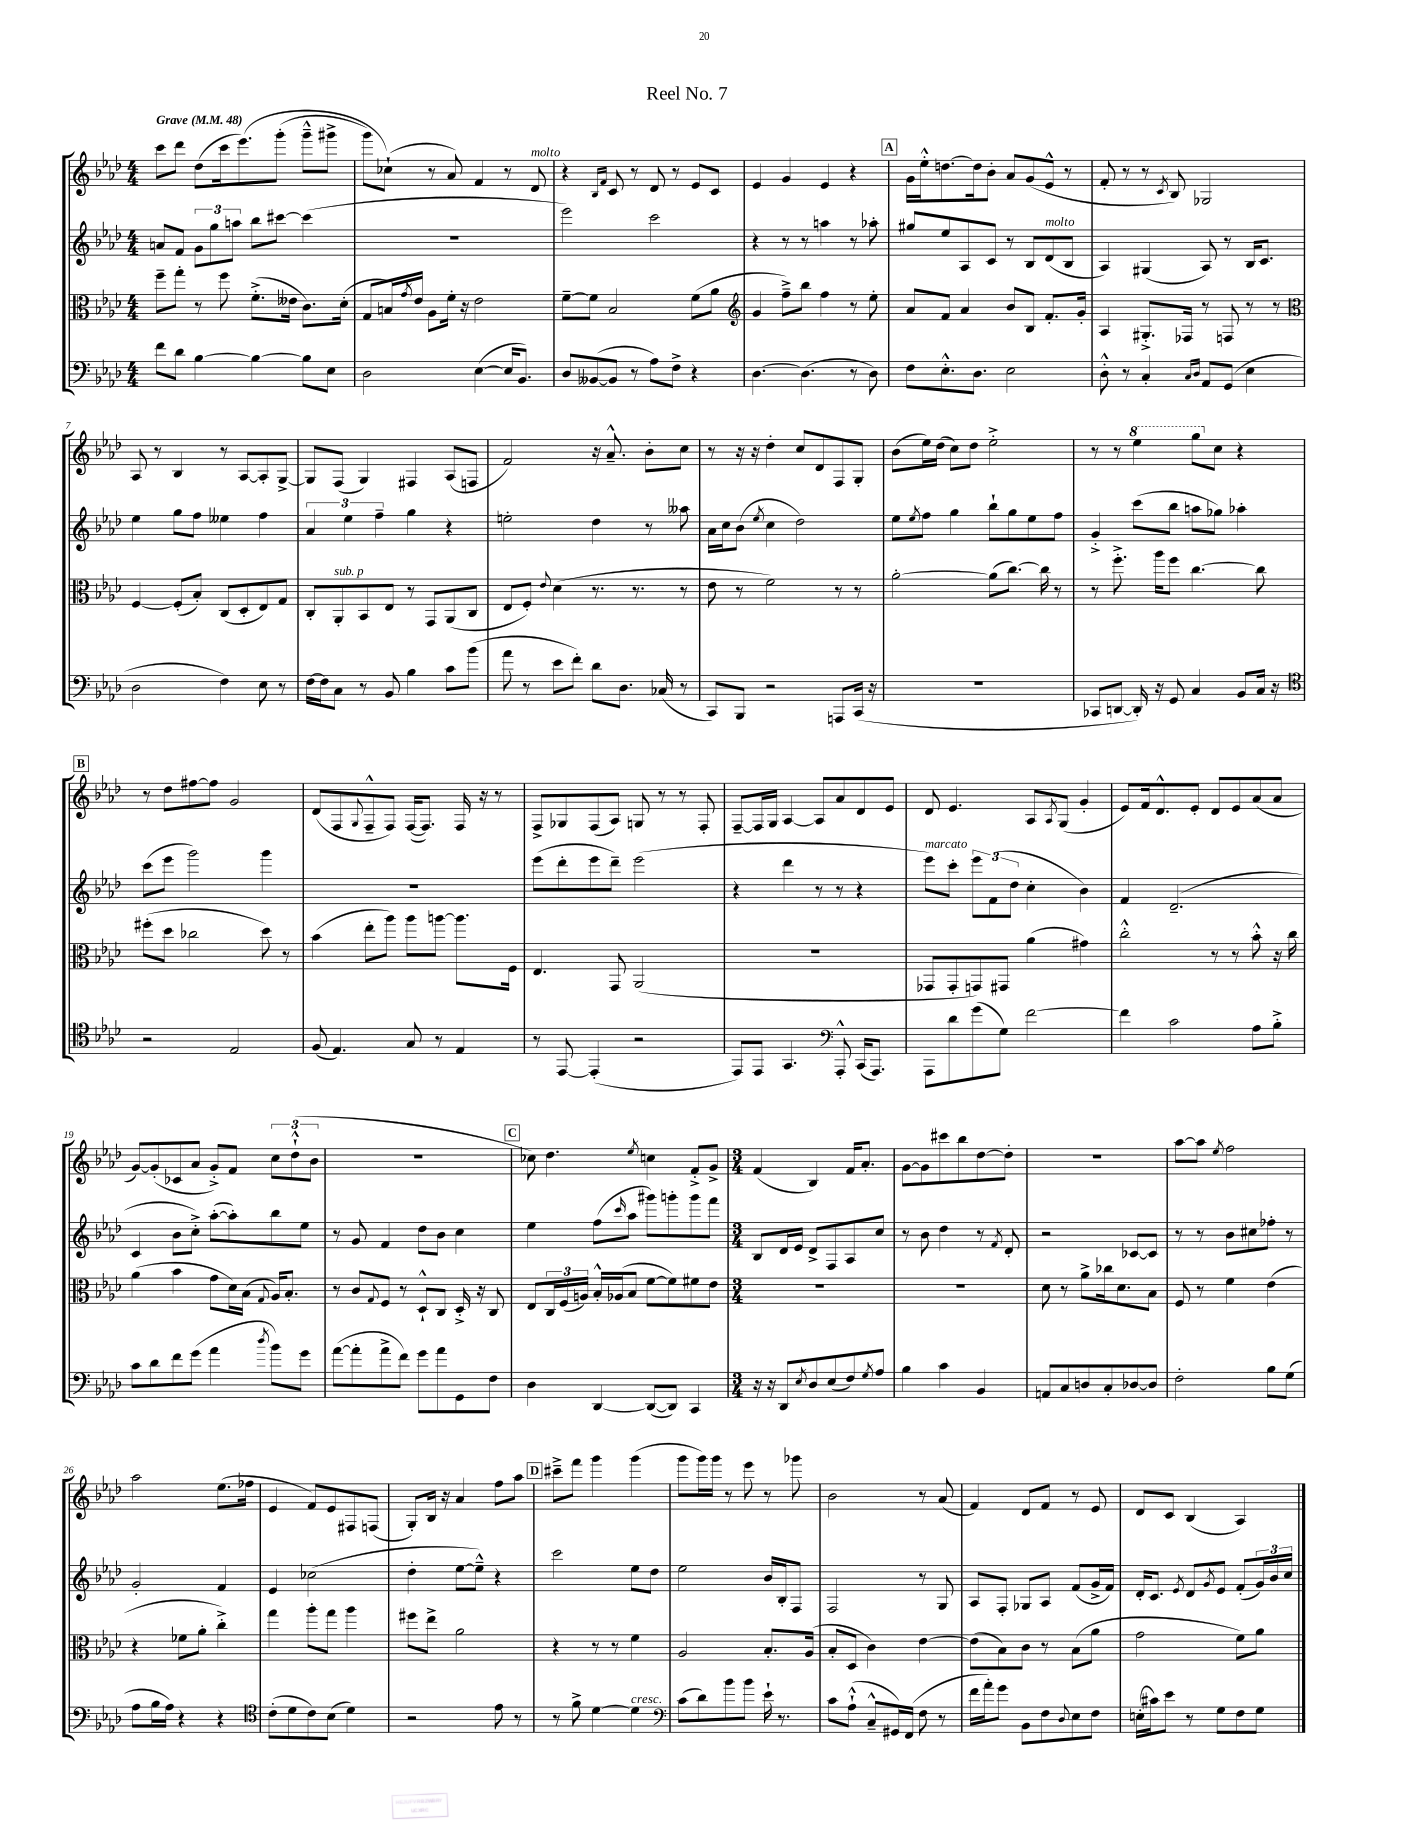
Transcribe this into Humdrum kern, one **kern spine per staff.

**kern	**kern	**kern	**kern
*staff4	*staff3	*staff2	*staff1
*clefF4	*clefC3	*clefG2	*clefG2
*k[b-e-a-d-]	*k[b-e-a-d-]	*k[b-e-a-d-]	*k[b-e-a-d-]
*M4/4	*M4/4	*M4/4	*M4/4
*MM48	*MM48	*MM48	*MM48
8f	8ff~	8a	8ccc
8d-	8gg'	8f	8ddd-
[4B-	8r	12g	(8dd-
.	.	12gg	.
.	8ff	.	16ccc
.	.	12aa	.
.	.	.	&(8.eee-)
4B-_	(8.f'^	8bb-	.
.	.	[8ccc#	(8ggg'
.	16e--	.	.
8B-]	8.c)	(4ccc#]	8ggg~^^
8E-	.	.	8ggg#^
.	(16d-'	.	.
=	=	=	=
2D-	8G	1r	8ggg)
.	16B)	.	(8cc-`&)
.	8qg	.	.
.	16e-	.	.
.	8A-	.	8r
.	16f'	.	8a-)
.	16r	.	.
([4E-	2e-	.	4f
16E-]	.	.	8r
8.BB-)	.	.	.
.	.	.	8d-
=	=	=	=
8D-	[8f~	2eee-)	4r
([8BB--	8f]	.	.
.	.	.	16qqB-
.	.	.	16qqf
8BB--]	2B-	.	8c
8r	.	.	8r
8A-)	.	2ccc	8d-
8F^	.	.	8r
4r	(8f	.	8e-
.	8a-	.	8c
=	=	=	=
*	*clefG2	*	*
[4.D-	4g	4r	4e-
.	8ff~^)	8r	4g
(4.D-]	8bb-	8r	.
.	4ff	4aa	4e-
8r	8r	8r	4r
8D-)	8ee-'	8aa-'	.
=	=	=	=
8F	8a-	8gg#	16g
.	.	.	16ee-'^^
8.E-'^^	8f	8ee-	[8.dd
.	4a-	8A-	.
8.D-	.	.	16dd]
.	.	8c	8b-'
2E-	8b-	8r	8a-
.	8B-	8B-	(8g
.	8.f'	(8d-	8e-^^
.	.	8B-	8r
.	16g'	.	.
=	=	=	=
8D-'^^	4A-	4A-)	8f'
8r	.	.	8r
4C'	8.G#'^	(4G#	8r
.	.	.	8qc
.	.	.	8B-)
.	16F-	.	.
16qqC	.	.	.
16qqD-	.	.	.
8AA-	8r	8A-)	2G-
(8GG	8F	8r	.
4E-	8r	16B-	.
.	.	8.c	.
.	8r	.	.
=	=	=	=
*	*clefC3	*	*
2D-	[4F	4ee-	8A-
.	.	.	8r
.	(8F']	8gg	4B-
.	8B-')	8ff	.
4F)	(8C	4ee--	8r
.	8D-'	.	[8A-
8E-	8E-)	4ff	8A-']
8r	8G	.	[8G^
=	=	=	=
[16F	8C'	6a-	8G]
16F]	.	.	.
8C	8AA-'	.	(8F
.	.	6ee-	.
8r	8BB-	.	4G)
.	.	6ff~	.
8BB-	8E-	.	.
4B-	8r	4gg	4F#
.	8GG	.	.
8c	(8AA-	4r	(8A-
(8b-	8C	.	8F
=	=	=	=
8a-	8E-	2ee'	2f)
8r	8F')	.	.
.	8qqe-	.	.
8e-	(4d-	.	.
8f')	.	.	.
8d-	8.r	4dd-	16r
.	.	.	8.a-~^^
8.D-	.	.	.
.	8.r	.	.
.	.	8r	8b-'
(16C-	.	.	.
8r	8r	8aa--	8cc
=	=	=	=
8CC)	8e-	16a-	8r
.	.	16cc	.
8BBB-	8r	(8b-	16r
.	.	.	16r
.	.	8qee-	.
2r	2f)	4cc	4dd-'
.	.	2dd-)	8cc
.	.	.	8d-
8AAA	8r	.	8F
(16CC	8r	.	8G'
16r	.	.	.
=	=	=	=
1r	[2a-'	8ee-	(8b-
.	.	8qee-	.
.	.	8ff	16ee-)
.	.	.	(16dd-
.	.	4gg	8cc)
.	.	.	8dd-
.	(8a-]	8bb-`	2ee-'^
.	[8.cc)	8gg	.
.	.	8ee-	.
.	16cc]	.	.
.	8r	8ff	.
=	=	=	=
8CC-	8r	4g'^	8r
[8DD	8.ff'^	.	8r
16DD'])	.	(8ccc	4eee-
16r	16aa-	.	.
8GG	8ff	8bb-	.
4C	[4.cc	8aa	8ggg
.	.	8gg-)	8cc
8BB-	.	4aa-'	4r
16C	8cc]	.	.
16r	.	.	.
=	=	=	=
*clefC4	*	*	*
2r	(8ff#'	(8ccc	8r
.	8dd-	8eee-	8dd-
.	2cc-	2ggg)	[8ff#
.	.	.	8ff#]
2E-	.	.	2g
.	8dd-)	4ggg	.
.	8r	.	.
=	=	=	=
(8F	(4b-	1r	(8d-
4.E-)	.	.	8F
.	.	.	8qqG
.	8ee-'	.	8F~^^
.	8aa-)	.	8F)
8G	8aa-	.	([16F
.	.	.	8.F])
8r	[8aa	.	.
4E-	8.aa]	.	16F
.	.	.	16r
.	.	.	8r
.	16F	.	.
=	=	=	=
8r	4.E-	(8eee-	8F^
[8EE-	.	8ddd-'	8G-
(4EE-']	.	8eee-	(8F
.	8GG	8ddd-~)	8A-)
2r	(2AA-	(2eee-	8G
.	.	.	8r
.	.	.	8r
.	.	.	8F'
=	=	=	=
8EE-)	1r	4r	[8F~
8EE-	.	.	16F]
.	.	.	16G
4.GG	.	4ddd-	[4A-
.	.	8r	8A-]
*clefF4	*	*	*
8AAA-'^^	.	8r	8a-
(16CC	.	4r	8d-
8.AAA-)	.	.	.
.	.	.	8e-
=	=	=	=
8AAA-	8GG-	8eee-)	8d-
8d-	8GG-'	8ccc'	4.e-
(8g	8GG)	12eee-	.
.	.	(12f	.
8G)	8GG#	.	.
.	.	12dd-	.
[2f	(4a-	4cc'	8A-
.	.	.	8qA-
.	.	.	(8G
.	4g#)	4b-)	4g'
=	=	=	=
4f]	2cc'^^	4f	8e-)
.	.	.	16f
.	.	.	8.d-^^
2c	.	(2.d-~	.
.	.	.	8e-'
.	8r	.	8d-
.	8r	.	8e-
8A-	8b-'^^	.	(8a-
8B-'^	16r	.	8a-
.	16cc	.	.
=	=	=	=
8c	(4a-	4c	[8g)
8d-	.	.	(8g']
8f	4b-	8b-	8c-
(8g	.	8cc'^)	8a-
4a-	8g	([8aa-'	8g'^)
.	16d-)	8aa-'])	8f
.	(16B-	.	.
8qdd-	8qqG	.	.
8b-)	16A-)	8bb-	12cc
.	8.B-'	.	.
.	.	.	(12dd-`^^
8g	.	8ee-	.
.	.	.	12b-
=	=	=	=
([8a-	8r	8r	1r
8a-']	8c	8g	.
.	8qqG	.	.
8a-^	8F	4f	.
8f)	8r	.	.
8g	8D-`^^	8dd-	.
8a-	8C	8b-	.
8GG	16D-'^	4cc	.
.	16r	.	.
8F	8C	.	.
=	=	=	=
4D-	8E-	4ee-	8cc-)
.	24C	.	4.dd-
.	(24F	.	.
.	24A)	.	.
[4DD-	16B-'^^	(8ff	.
.	(16A-	.	.
.	.	16qqccc	.
.	8B-	8aa-	.
.	.	.	8qee-
(8DD-_	[8f	8ggg#)	4cc
8DD-])	8f])	8ggg'	.
4CC	8f#	8ggg	8f'^
.	8e-	8fff	8g^
=	=	=	=
*M3/4	*M3/4	*M3/4	*M3/4
16r	2.r	8B-	(4f
16r	.	.	.
8DD-	.	16d-	.
.	.	16e-	.
8qE-	.	.	.
8D-	.	8d-^	4B-)
(8E-	.	8F	.
8F)	.	8A-	16f
.	.	.	8.a-'
8qG	.	.	.
8A-	.	8cc	.
=	=	=	=
4B-	2.r	8r	[8g
.	.	8b-	8g]
4c	.	4dd-	8ccc#
.	.	.	8bb-
4BB-	.	8r	[8dd-
.	.	8qf	.
.	.	8d-'	8dd-']
=	=	=	=
8AA	8d-	2r	2.r
8C	8r	.	.
8D	8a-^	.	.
8C'	16cc-	.	.
.	8.d-	.	.
[8D-	.	[8c-	.
8D-]	8B-	8c-]	.
=	=	=	=
2F'	8F	8r	[8aa-
.	8r	8r	8aa-]
.	.	.	8qee-
.	4f	8b-	2ff
.	.	8cc#	.
8B-	(4e-	8ff-'	.
(8G	.	8r	.
=	=	=	=
8A-	4r	2g'	2aa-
16B-	.	.	.
16A-)	.	.	.
4r	8f-	.	.
.	8a-'	.	.
4r	4cc'^)	4f	(8.ee-
.	.	.	16ff-
=	=	=	=
*clefC4	*	*	*
(8c'	4gg	4e-	4e-
8d-	.	.	.
8c)	8aa-'	(2cc-	8f)
(8B-	8gg	.	8e-
4d-)	4aa-	.	8F#
.	.	.	(8F
=	=	=	=
2r	8ff#	4dd-'	8G')
.	8ee-^	.	16B-
.	.	.	16r
.	2a-	[8ee-	4a-
.	.	8ee-~^^])	.
8e-	.	4r	8ff
8r	.	.	8aa-
=	=	=	=
8r	4r	2ccc	8ccc#~^
8f^	.	.	8fff
[4d-	8r	.	4ggg
.	8r	.	.
4d-]	4f	8ee-	(4ggg
.	.	8dd-	.
=	=	=	=
*clefF4	*	*	*
(8c	2A-	2ee-	8ggg
8d-)	.	.	16ggg)
.	.	.	16ggg
8b-	.	.	8r
8b-	.	.	8eee-
16e-`	8.B-'	16b-	8r
8.r	.	16B-'	.
.	.	8F	8ggg-
.	(16A-	.	.
=	=	=	=
8c	8B-'	2F	2b-
(8A-`^^	8D-	.	.
8C~^^	4c)	.	.
16GG#)	.	.	.
(16FF	.	.	.
8F	[4e-	8r	8r
8r	.	8G	(8a-
=	=	=	=
16f	(8e-]	8A-	4f)
16a-')	.	.	.
8g	8B-)	8F'	.
8BB-	8c	8G-	8d-
8F	8r	8A-	8f
8qqD-	.	.	.
8E-	(8B-	(8f	8r
8F	8a-	16g^	8e-
.	.	16f)	.
=	=	=	=
(16E'	2g	16d-'	8d-
16c#)	.	8.c	.
8e-	.	.	8c
.	.	8qe-	.
8r	.	8d-	(4B-
.	.	8qg	.
8G	.	8e-	.
8F	8f)	(8f'	4A-)
8G	8a-	24g)	.
.	.	24b-	.
.	.	24cc	.
==	==	==	==
*-	*-	*-	*-
